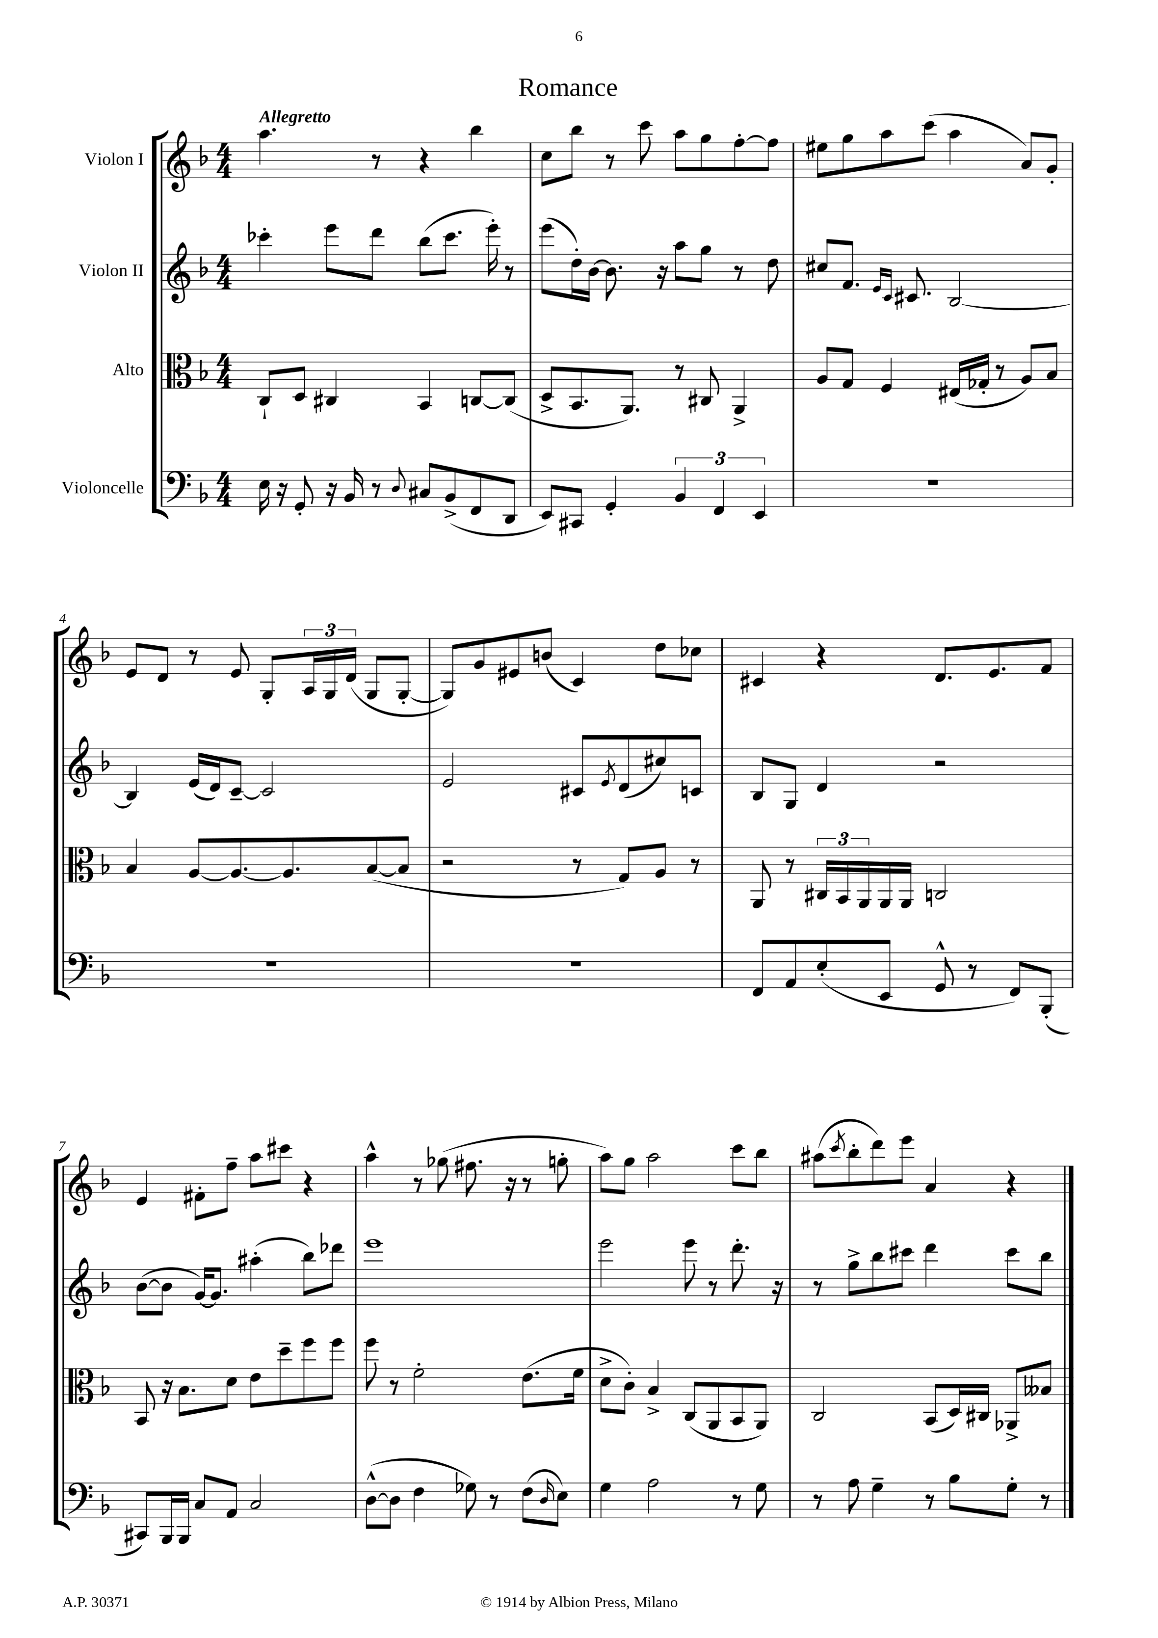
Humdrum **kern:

**kern	**kern	**kern	**kern
*staff4	*staff3	*staff2	*staff1
*clefF4	*clefC3	*clefG2	*clefG2
*k[b-]	*k[b-]	*k[b-]	*k[b-]
*M4/4	*M4/4	*M4/4	*M4/4
16E	8C`	4ccc-'	4.aa
16r	.	.	.
8GG'	8D	.	.
16r	4C#	8eee	.
16BB-	.	.	.
8r	.	8ddd	8r
8qqD	.	.	.
8C#	4BB-	(8bb-	4r
(8BB-^	.	8.ccc-	.
8FF	[8C	.	4bb-
.	.	16eee')	.
8DD	(8C]	8r	.
=	=	=	=
8EE)	8D^	(8eee	8cc
8CC#	8.BB-	16dd')	8bb-
.	.	[16b-	.
4GG'	.	8.b-]	8r
.	8.AA)	.	.
.	.	.	8ccc
.	.	16r	.
6BB-	8r	8aa	8aa
.	8C#	8gg	8gg
6FF	.	.	.
.	4AA^	8r	[8ff'
6EE	.	.	.
.	.	8dd	8ff]
=	=	=	=
1r	8A	8cc#	8ee#
.	8G	8.f	8gg
.	4F	.	8aa
.	.	16qqe	.
.	.	16qqc	.
.	.	8.c#	.
.	.	.	(8ccc
.	(16E#	[2B-	4aa
.	16G-'	.	.
.	8r	.	.
.	8A)	.	8a)
.	8B-	.	8g'
=	=	=	=
1r	4B-	4B-]	8e
.	.	.	8d
.	[8A	(16e	8r
.	.	16d)	.
.	8.A_	[8c~	8e
.	.	2c]	8G'
.	8.A]	.	.
.	.	.	24A
.	.	.	24G
.	.	.	(24d
.	([8B-	.	8G
.	8B-]	.	[8G'
=	=	=	=
1r	2r	2e	8G])
.	.	.	8g
.	.	.	8e#
.	.	.	(8b
.	8r	8c#	4c)
.	.	8qe	.
.	8G)	(8d	.
.	8A	8cc#)	8dd
.	8r	8c	8cc-
=	=	=	=
8FF	8AA	8B-	4c#
8AA	8r	8G	.
(8E'	24C#	4d	4r
.	24BB-	.	.
.	24AA	.	.
8EE	16AA	.	.
.	16AA	.	.
8GG^^	2C	2r	8.d
8r	.	.	.
.	.	.	8.e
8FF)	.	.	.
(8BBB-'	.	.	8f
=	=	=	=
8CC#)	8BB-	([8b-	4e
16BBB-	16r	8b-]	.
16BBB-	8.B-	.	.
8C	.	[16g)	8f#'
.	.	8.g]	.
8AA	8d	.	8ff~
2C	8e	(4aa#'	8aa
.	8dd~	.	8ccc#
.	8ff	8bb-)	4r
.	8ff	8ddd-	.
=	=	=	=
([8D^^	8ff	1eee	4aa^^
8D]	8r	.	.
4F	2f'	.	8r
.	.	.	(8gg-
8G-)	.	.	8.ff#
8r	.	.	.
.	.	.	16r
(8F	(8.e	.	8r
16qqD	.	.	.
8E)	.	.	8gg'
.	16f	.	.
=	=	=	=
4G	8d^	2eee	8aa)
.	8c')	.	8gg
2A	4B-^	.	2aa
.	(8C	8eee	.
.	8AA	8r	.
8r	8BB-	8.ddd'	8ccc
8G	8AA)	.	8bb-
.	.	16r	.
=	=	=	=
8r	2C	8r	(8aa#
.	.	.	8qccc
8A	.	8gg^	8bb-'
4G~	.	8bb-	8ddd)
.	.	8ccc#	8eee
8r	(8BB-	4ddd	4a
8B-	16D)	.	.
.	16C#	.	.
8G'	8AA-^	8ccc#	4r
8r	8B--	8bb-	.
==	==	==	==
*-	*-	*-	*-
